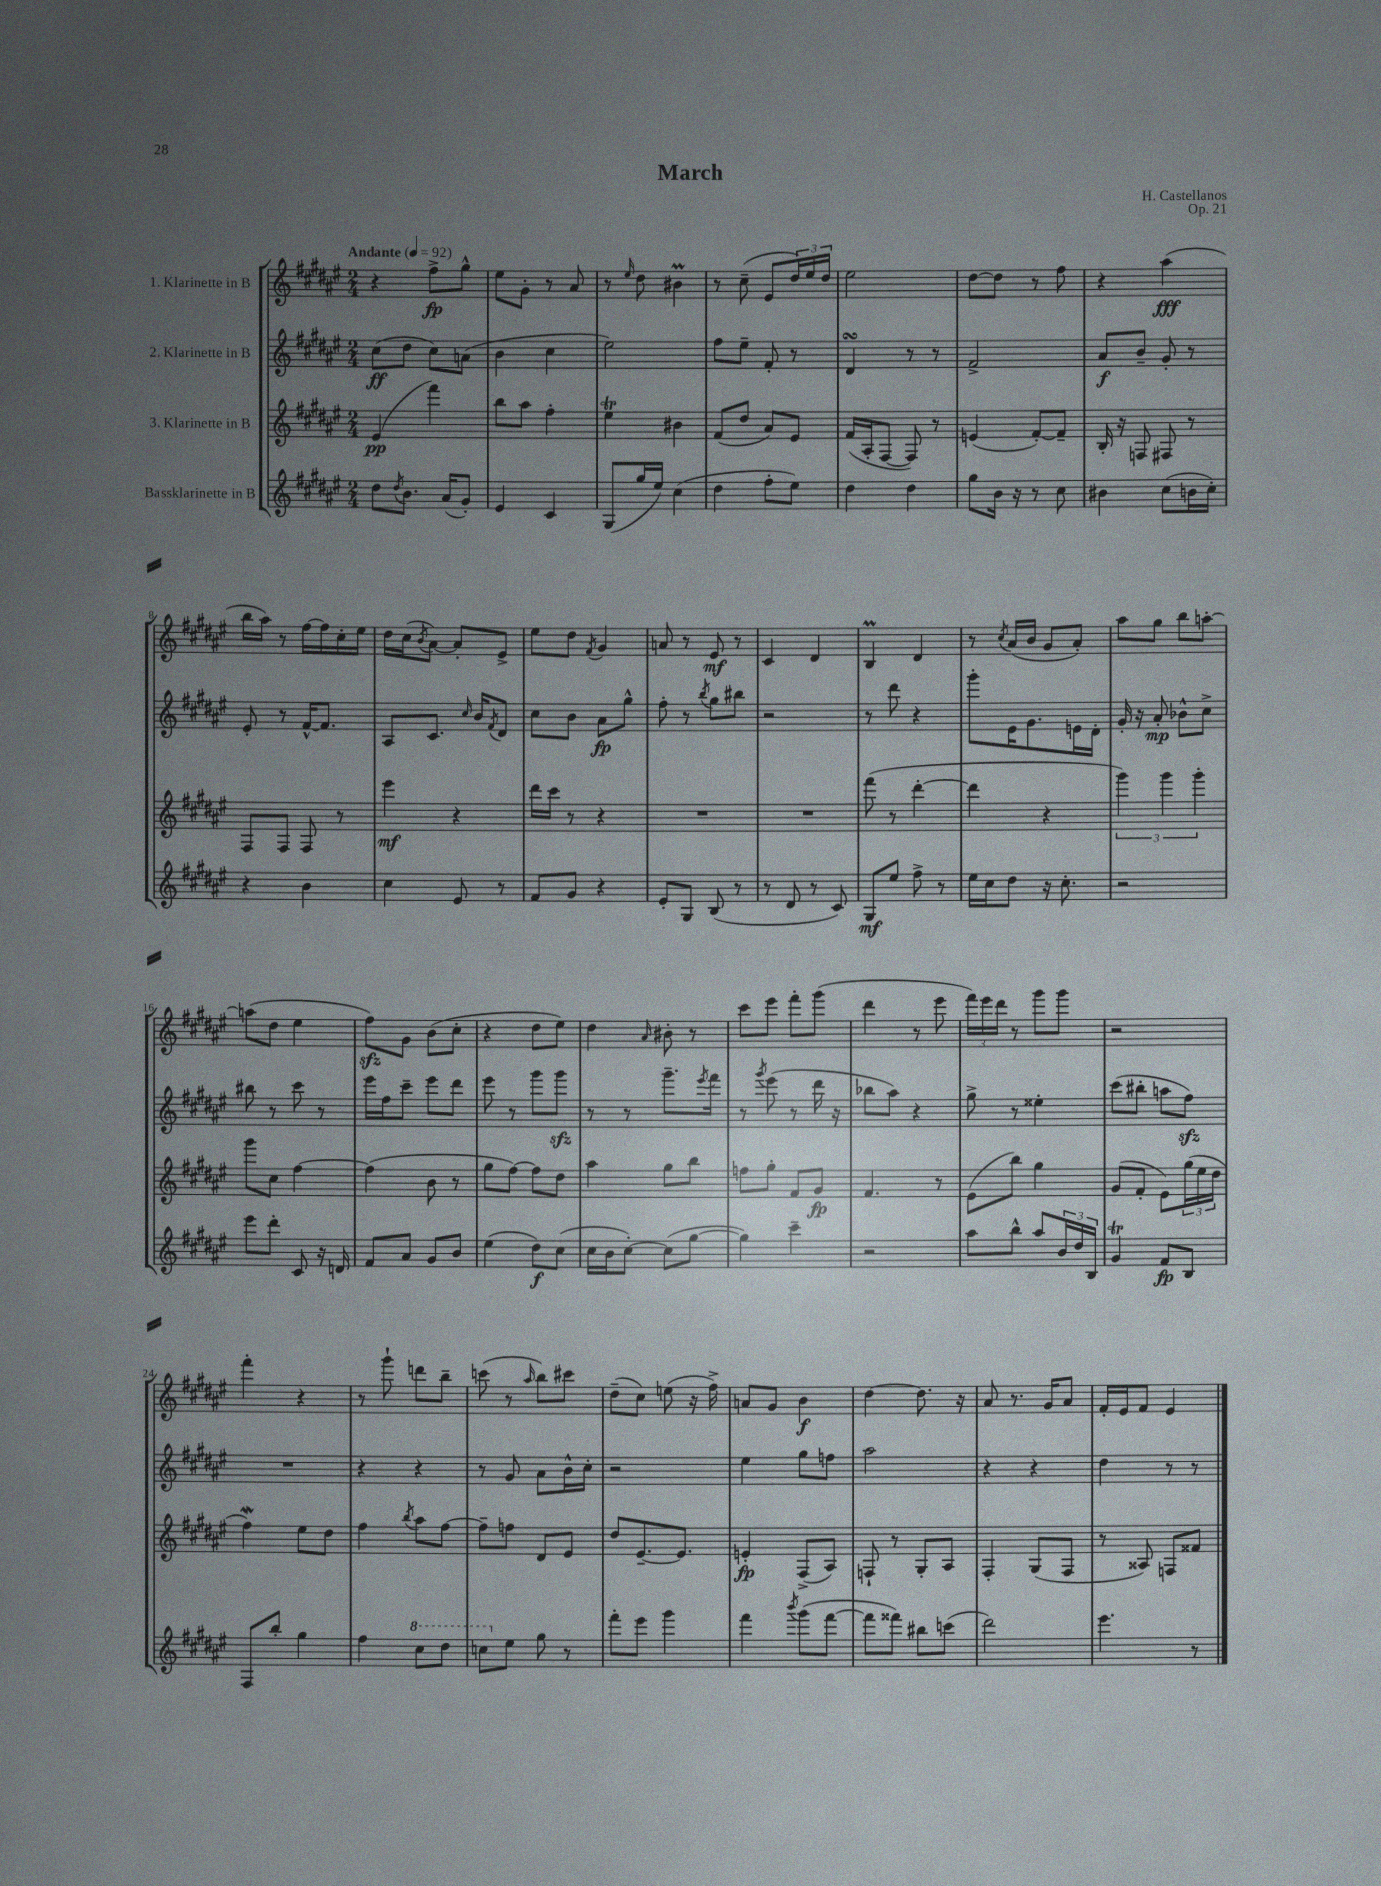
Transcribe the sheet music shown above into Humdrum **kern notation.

**kern	**dynam	**kern	**dynam	**kern	**dynam	**kern	**dynam
*part4	*part4	*part3	*part3	*part2	*part2	*part1	*part1
*staff4	*staff4	*staff3	*staff3	*staff2	*staff2	*staff1	*staff1
*I"Bassklarinette in B	*	*I"3. Klarinette in B	*	*I"2. Klarinette in B	*	*I"1. Klarinette in B	*
*clefG2	*	*clefG2	*	*clefG2	*	*clefG2	*
*k[f#c#g#d#a#e#]	*	*k[f#c#g#d#a#e#]	*	*k[f#c#g#d#a#e#]	*	*k[f#c#g#d#a#e#]	*
*M2/4	*	*M2/4	*	*M2/4	*	*M2/4	*
*MM92	*	*MM92	*	*MM92	*	*MM92	*
=1	=1	=1	=1	=1	=1	=1	=1
!	!	!	!	!	!	!LO:TX:a:B:t=Andante	!
8dd#\L	.	(4e#/	pp	(8cc#\L	ff	4r	.
8qdd#/	.	.	.	.	.	.	.
8.b\J	.	.	.	8dd#\J	.	.	.
.	.	4fff#\)	.	8cc#\L)	.	8ff#^\L	fp
(16a#/KL	.	.	.	.	.	.	.
8g#'/J)	.	.	.	(8an\J	.	8gg#^^\J	.
=2	=2	=2	=2	=2	=2	=2	=2
4e#/	.	8bb\L	.	4b\	.	8ee#\L	.
.	.	8aa#\J	.	.	.	8g#'\J	.
4c#/	.	4ff#'\	.	4cc#\	.	8r	.
.	.	.	.	.	.	8a#/	.
=3	=3	=3	=3	=3	=3	=3	=3
(8G#/L	.	4ee#t\	.	2ee#\)	.	8r	.
.	.	.	.	.	.	16qqee#/	.
16gg#/L	.	.	.	.	.	8dd#\	.
16ee#/JJ)	.	.	.	.	.	.	.
(4cc#\	.	4b#X\	.	.	.	4b#Xm\	.
=4	=4	=4	=4	=4	=4	=4	=4
4dd#\	.	(8f#/L	.	8ff#\L	.	8r	.
.	.	8dd#/J	.	8ee#~\J	.	(8cc#~\	.
8ff#'\L	.	8a#/L)	.	8f#'/	.	8e#/L	.
8ee#\J)	.	8e#/J	.	8r	.	24dd#/L)	.
.	.	.	.	.	.	24ee#/	.
.	.	.	.	.	.	24dd#/JJ	.
=5	=5	=5	=5	=5	=5	=5	=5
4dd#\	.	(16f#/LL	.	4d#sSSS/	.	2ee#\	.
.	.	16A#'/J	.	.	.	.	.
.	.	[8F#/J	.	.	.	.	.
4dd#\	.	8F#/])	.	8r	.	.	.
.	.	8r	.	8r	.	.	.
=6	=6	=6	=6	=6	=6	=6	=6
8gg#\L	.	(4en/	.	2f#^/	.	[8dd#\L	.
16b\Jk	.	.	.	.	.	8dd#\J]	.
16r	.	.	.	.	.	.	.
8r	.	[8f#'/L)	.	.	.	8r	.
8cc#\	.	8f#~/J]	.	.	.	8ff#\	.
=7	=7	=7	=7	=7	=7	=7	=7
4b#X\	.	16B'/	.	8a#/L	f	4r	.
.	.	16r	.	.	.	.	.
.	.	8Fn/	.	8b~/J	.	.	.
(8cc#\L	.	8F#X/	.	8g#'/	.	(4aa#\	fff
16bn\L	.	8r	.	8r	.	.	.
16cc#'\JJ)	.	.	.	.	.	.	.
!!LO:LB:g=z
=8	=8	=8	=8	=8	=8	=8	=8
4r	.	8F#/L	.	8e#'/	.	16bb\LL	.
.	.	.	.	.	.	16aa#\JJ)	.
.	.	8F#/J	.	8r	.	8r	.
4b\	.	8F#/	.	[16f#^^/KL	.	[16ff#\LL	.
.	.	.	.	8.f#/J]	.	16ff#\]	.
.	.	8r	.	.	.	16cc#'\	.
.	.	.	.	.	.	16ee#\JJ	.
=9	=9	=9	=9	=9	=9	=9	=9
4cc#\	.	4eee#\	mf	8A#/L	.	16dd#\LL	.
.	.	.	.	.	.	(16cc#\J	.
.	.	.	.	.	.	8qb/	.
.	.	.	.	8.c#/J	.	[8a#\J)	.
8e#/	.	4r	.	.	.	8a#'/L]	.
.	.	.	.	16qqcc#/	.	.	.
.	.	.	.	16b/KL	.	.	.
.	.	.	.	8qf#/	.	.	.
8r	.	.	.	8d#/J	.	8e#^/J	.
=10	=10	=10	=10	=10	=10	=10	=10
8f#/L	.	16ddd#\LL	.	8cc#\L	.	8ee#\L	.
.	.	16ccc#\JJ	.	.	.	.	.
8g#/J	.	8r	.	8b\J	.	8dd#\J	.
.	.	.	.	.	.	8qf#/	.
4r	.	4r	.	8a#\L	fp	4g#/	.
.	.	.	.	8gg#^^\J	.	.	.
=11	=11	=11	=11	=11	=11	=11	=11
8e#'/L	.	2r	.	8ff#'\	.	8an/	.
8G#/J	.	.	.	8r	.	8r	.
.	.	.	.	8qbb/	.	.	.
(8B/	.	.	.	8gg#\L	.	8e#/	mf
8r	.	.	.	8bb#X\J	.	8r	.
=12	=12	=12	=12	=12	=12	=12	=12
8r	.	2r	.	2r	.	4c#/	.
8d#/	.	.	.	.	.	.	.
8r	.	.	.	.	.	4d#/	.
8c#/)	.	.	.	.	.	.	.
=13	=13	=13	=13	=13	=13	=13	=13
8G#/L	mf	(8fff#\	.	8r	.	4BM/	.
8ee#/J	.	8r	.	8ddd#\	.	.	.
8ff#^\	.	[4ddd#'\	.	4r	.	4d#/	.
8r	.	.	.	.	.	.	.
=14	=14	=14	=14	=14	=14	=14	=14
16ee#\LL	.	4ddd#\]	.	8ggg#'\L	.	8r	.
16cc#\J	.	.	.	.	.	.	.
.	.	.	.	.	.	8qcc#/	.
8dd#\J	.	.	.	16e#\K	.	(16a#/LL	.
.	.	.	.	8.g#\	.	16b/JJ	.
16r	.	4r	.	.	.	8g#/L	.
8.cc#'\	.	.	.	.	.	.	.
.	.	.	.	16en\L	.	8a#'/J)	.
.	.	.	.	16d#'\JJ	.	.	.
=15	=15	=15	=15	=15	=15	=15	=15
2r	.	6ggg#\)	.	16g#'/	.	8aa#\L	.
.	.	.	.	16r	.	.	.
.	.	.	.	8a#'/	mp	8gg#\J	.
.	.	6ggg#\	.	.	.	.	.
.	.	.	.	8b-X^^\L	.	8bb\L	.
.	.	6ggg#'\	.	.	.	.	.
.	.	.	.	8cc#^\J	.	[8aan'\J	.
!!LO:LB:g=z
=16	=16	=16	=16	=16	=16	=16	=16
8eee#\L	.	8ggg#\L	.	8bb#X\	.	(8aan\L]	.
8ddd#'\J	.	8cc#\J	.	8r	.	8dd#\J	.
8c#/	.	[4ff#\	.	8ccc#\	.	4ee#\	.
16r	.	.	.	8r	.	.	.
16dn/	.	.	.	.	.	.	.
=17	=17	=17	=17	=17	=17	=17	=17
8f#/L	.	(4ff#\]	.	16eee#\LL	.	8ff#zz\L)	.
.	.	.	.	16ff#\J	.	.	.
8a#/J	.	.	.	8ccc#~\J	.	8g#\J	.
8g#/L	.	8b\	.	8eee#\L	.	(8b\L	.
8b/J	.	8r	.	8ddd#\J	.	8cc#'\J	.
=18	=18	=18	=18	=18	=18	=18	=18
(4ee#\	.	8gg#\L	.	8eee#\	.	4r	.
.	.	[8ff#\J)	.	8r	.	.	.
8dd#\L)	f	8ff#\L]	.	8ggg#\L	.	8dd#\L	.
(8cc#\J	.	8dd#\J	.	8ggg#zz\J	.	8ee#\J)	.
=19	=19	=19	=19	=19	=19	=19	=19
16cc#\LL	.	4aa#\	.	8r	.	4dd#\	.
16b\J	.	.	.	.	.	.	.
[8cc#'\J)	.	.	.	8r	.	.	.
.	.	.	.	.	.	16qqa#/	.
(8cc#\L]	.	8gg#\L	.	8.ggg#~\L	.	8b#X'\	.
[8gg#\J	.	8bb\J	.	.	.	8r	.
.	.	.	.	8qeee#/	.	.	.
.	.	.	.	16fff#\Jk	.	.	.
=20	=20	=20	=20	=20	=20	=20	=20
4gg#\])	.	8ffn\L	.	8r	.	8ccc#\L	.
.	.	.	.	8qggg#/	.	.	.
.	.	8gg#'\J	.	(8eee#\	.	8eee#\J	.
4ccc#~\	.	8f#/L	.	8r	.	8fff#'\L	.
.	.	8g#/J	fp	16ddd#\	.	(8ggg#\J	.
.	.	.	.	16r	.	.	.
=21	=21	=21	=21	=21	=21	=21	=21
2r	.	4.f#/	.	8bb-X\L	.	4ddd#\	.
.	.	.	.	8aa#\J)	.	.	.
.	.	.	.	4r	.	8r	.
.	.	8r	.	.	.	8eee#\	.
=22	=22	=22	=22	=22	=22	=22	=22
8aa#\L	.	(8e#\L	.	8gg#^\	.	24fff#\LL)	.
.	.	.	.	.	.	24eee#\	.
.	.	.	.	.	.	24ddd#\JJ	.
8bb^^\J	.	8bb\J)	.	8r	.	8r	.
8aa#/L	.	4gg#\	.	4ee##X'\	.	8ggg#\L	.
24b/L	.	.	.	.	.	8ggg#\J	.
24dd#/	.	.	.	.	.	.	.
24B/JJ	.	.	.	.	.	.	.
=23	=23	=23	=23	=23	=23	=23	=23
4g#T/	.	(8g#/L	.	(8ccc#\L	.	2r	.
.	.	8f#'/J	.	8bb#X'\J	.	.	.
8f#/L	fp	8e#\L)	.	8aan\L	.	.	.
8B/J	.	(24gg#\L	.	8ff#zz\J)	.	.	.
.	.	24ee#\	.	.	.	.	.
.	.	24dd#\JJ	.	.	.	.	.
!!LO:LB:g=z
=24	=24	=24	=24	=24	=24	=24	=24
8F#/L	.	4ff#w\)	.	2r	.	4fff#'\	.
8bb'/J	.	.	.	.	.	.	.
4gg#\	.	8ee#\L	.	.	.	4r	.
.	.	8dd#\J	.	.	.	.	.
=25	=25	=25	=25	=25	=25	=25	=25
4ff#\	.	4ff#\	.	4r	.	8r	.
.	.	.	.	.	.	8ggg#`\	.
.	.	8qbb/	.	.	.	.	.
*8va	*	*	*	*	*	*	*
8ccc#\L	.	8aa#\L	.	4r	.	8dddn\L	.
8ddd#\J	.	[8ff#\J	.	.	.	8bb~\J	.
=26	=26	=26	=26	=26	=26	=26	=26
8cccn\L	.	8ff#~\L]	.	8r	.	(8cccn\	.
*X8va	*	*	*	*	*	*	*
8ee#\J	.	8ffn\J	.	8g#/	.	8r	.
.	.	.	.	.	.	16qqaa#/	.
8gg#\	.	8d#/L	.	8a#\L	.	8bb\L)	.
8r	.	8e#/J	.	16b^^\L	.	8ccc#X\J	.
.	.	.	.	16cc#'\JJ	.	.	.
=27	=27	=27	=27	=27	=27	=27	=27
8fff#'\L	.	8dd#/L	.	2r	.	(8dd#~\L	.
8eee#\J	.	[8.e#~/	.	.	.	8cc#\J)	.
4ggg#\	.	.	.	.	.	(8een\	.
.	.	8.e#/J]	.	.	.	.	.
.	.	.	.	.	.	16r	.
.	.	.	.	.	.	16ff#^\)	.
=28	=28	=28	=28	=28	=28	=28	=28
4fff#\	.	4en'/	fp	4ee#\	.	8an/L	.
.	.	.	.	.	.	8g#/J	.
8qbbb/	.	.	.	.	.	.	.
(8ggg#\L	.	(8F#^/L	.	8gg#\L	.	4b\	f
[8fff#\J	.	8A#/J)	.	8ffn\J	.	.	.
=29	=29	=29	=29	=29	=29	=29	=29
8fff#\L]	.	8Fn`/	.	2aa#\	.	[4dd#\	.
8fff##X\J)	.	8r	.	.	.	.	.
8bb#X\L	.	8G#'/L	.	.	.	8.dd#\]	.
(8cccn\J	.	8A#/J	.	.	.	.	.
.	.	.	.	.	.	16r	.
=30	=30	=30	=30	=30	=30	=30	=30
2ddd#\)	.	4F#'/	.	4r	.	8a#/	.
.	.	.	.	.	.	8.r	.
.	.	(8G#/L	.	4r	.	.	.
.	.	.	.	.	.	16g#/KL	.
.	.	8F#/J	.	.	.	8a#/J	.
=31	=31	=31	=31	=31	=31	=31	=31
4.eee#\	.	8r	.	4dd#\	.	16f#'/LL	.
.	.	.	.	.	.	16e#/J	.
.	.	8A##X/)	.	.	.	8f#/J	.
.	.	8Fn/L	.	8r	.	4e#/	.
8r	.	8f##X/J	.	8r	.	.	.
==	==	==	==	==	==	==	==
*-	*-	*-	*-	*-	*-	*-	*-
